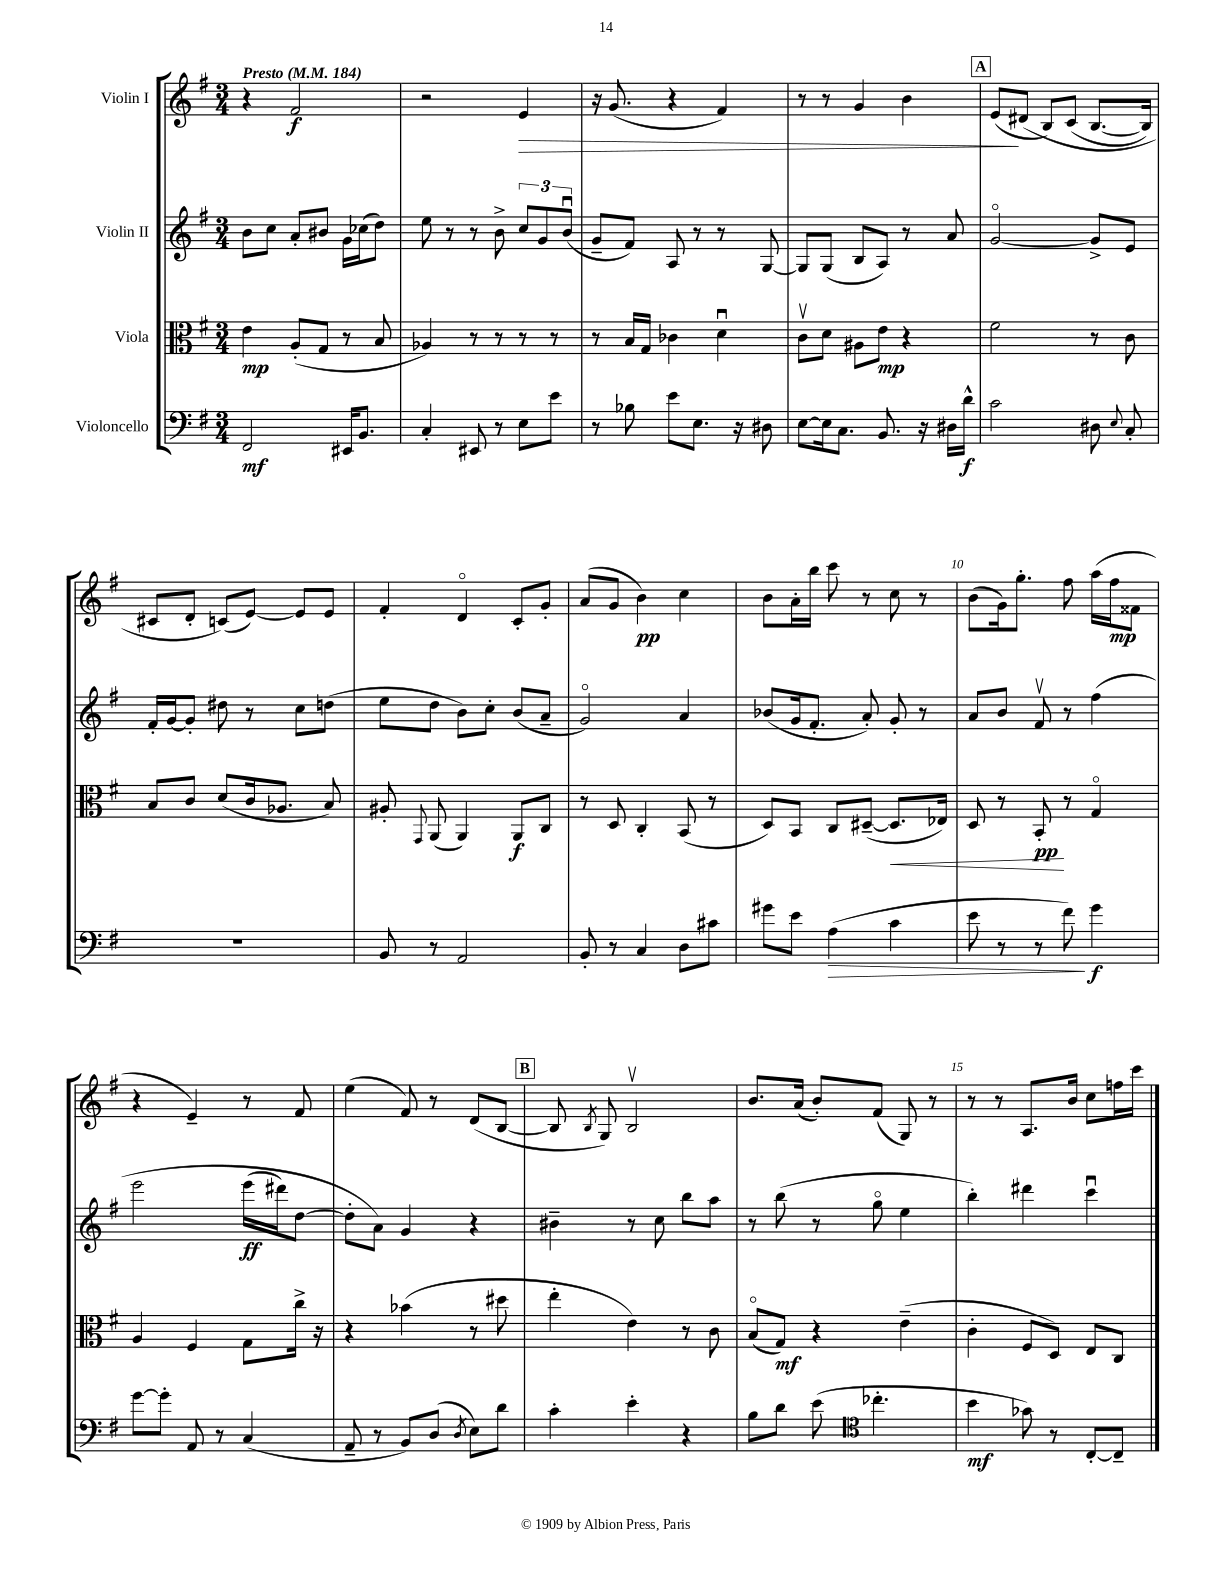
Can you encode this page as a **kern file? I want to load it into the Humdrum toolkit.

**kern	**kern	**kern	**kern
*staff4	*staff3	*staff2	*staff1
*clefF4	*clefC3	*clefG2	*clefG2
*k[f#]	*k[f#]	*k[f#]	*k[f#]
*M3/4	*M3/4	*M3/4	*M3/4
*MM184	*MM184	*MM184	*MM184
2FF#/	4e\	8b\L	4r
.	.	8cc\J	.
.	(8A'/L	8a'/L	2f#/
.	8G/J	8b#/J	.
16EE#/LK	8r	16g\LL	.
8.BB/J	.	(16cc-\J	.
.	8B/	8dd\J)	.
=	=	=	=
4C'/	4A-/)	8ee\	2r
.	.	8r	.
8EE#/	8r	8r	.
8r	8r	8b^\	.
8E\L	8r	12cc/L	4e/
.	.	12g/	.
8e\J	8r	.	.
.	.	(12bu/J	.
=	=	=	=
8r	8r	8g~/L	16r
.	.	.	(8.g/
8B-\	16B/LL	8f#/J)	.
.	16G/JJ	.	.
8e\L	4c-\	8A/	4r
8.E\J	.	8r	.
.	4du\	8r	4f#/)
16r	.	.	.
8D#\	.	[8G/	.
=	=	=	=
[8E\L	8cv\L	8G/]L	8r
16E\]k	8d\J	(8G/J	8r
8.C\J	.	.	.
.	8A#\L	8B/L	4g/
8.BB/	8e\J	8A/J)	.
.	4r	8r	4b\
16r	.	.	.
16D#\LL	.	8a/	.
16d^^\JJ	.	.	.
=	=	=	=
2c\	2f#\	[2go/	(8e/L
.	.	.	&(8d#/J
.	.	.	8B/L)
.	.	.	(8c/J
8D#\	8r	8g^/]L	[8.B/L
8qqE/	.	.	.
8C'/	8c\	8e/J	.
.	.	.	16B/]Jk)
=	=	=	=
2.r	8B/L	16f#'/LL	8c#/L
.	.	[16g/J	.
.	8c/J	8g'/]J	8d'/J
.	(8d/L	8dd#\	(8c/L&)
.	16c/k	8r	[8e/J)
.	8.A-/J	.	.
.	.	8cc\L	8e/]L
.	8B/)	(8dd\J	8e/J
=	=	=	=
8BB/	8A#'/	8ee\L	4f#'/
.	8qqGG/	.	.
8r	(8AA/	8dd\J	.
2AA/	4AA/)	8b\L)	4do/
.	.	8cc'\J	.
.	8AA/L	(8b/L	8c'/L
.	8C/J	8a~/J	8g'/J
=	=	=	=
8BB'/	8r	2go/)	(8a/L
8r	8D/	.	8g/J
4C/	4C'/	.	4b\)
8D\L	(8BB/	4a/	4cc\
8c#\J	8r	.	.
=	=	=	=
8g#\L	8D/L)	(8b-/L	8b\L
8e\J	8BB/J	16g/k	16a'\L
.	.	8.f#'/J	16bb\JJ
(4A\	8C/L	.	8ccc\
.	([8D#~/J	8a'/)	8r
4c\	8.D#/]L	8g'/	8cc\
.	.	8r	8r
.	16E-/Jk)	.	.
=	=	=	=
8e\	8D/	8a/L	(8b\L
8r	8r	8b/J	16g\k)
.	.	.	8.gg'\J
8r	8BB'/	8f#v/	.
8f#\)	8r	8r	8ff#\
4g\	4Go/	&(4ff#\	(16aa\LL
.	.	.	16ff#\J
.	.	.	8f##\J
=	=	=	=
[8g\L	4A/	2eee\	4r
8g'\]J	.	.	.
8AA/	4F#/	.	4e~/)
8r	.	.	.
(4C/	8G\L	(16eee\LL	8r
.	.	16ddd#\J)	.
.	16cc^\Jk	[8dd\J	8f#/
.	16r	.	.
=	=	=	=
8AA~/	4r	8dd'\]L	(4ee\
8r	.	8a\J&)	.
8BB/L)	(4b-\	4g/	8f#/)
(8D/J	.	.	8r
8qD/	.	.	.
8E\L)	8r	4r	(8d/L
8d\J	8dd#\	.	[8B/J
=	=	=	=
4c'\	4ee'\	4b#~\	8B/]
.	.	.	8qB/
.	.	.	8G/)
4e'\	4e\)	8r	2Bv/
.	.	8cc\	.
4r	8r	8bb\L	.
.	8c\	8aa\J	.
=	=	=	=
8B\L	(8Bo/L	8r	8.b/L
8d\J	8G/J)	(8bb\	.
.	.	.	(16a/Jk
(8e\	4r	8r	8b'/L)
*clefC4	*	*	*
4.cc-'\	.	8ggo\	(8f#/J
.	(4e~\	4ee\	8G/)
.	.	.	8r
=	=	=	=
4b\	4c'\	4bb'\)	8r
.	.	.	8r
8g-\)	8F#/L	4ddd#\	8.A/L
8r	8D/J)	.	.
.	.	.	16b/Jk
[8C'/L	8E/L	4cccu\	8cc\L
8C~/]J	8C/J	.	16ff\L
.	.	.	16ccc\JJ
==	==	==	==
*-	*-	*-	*-
